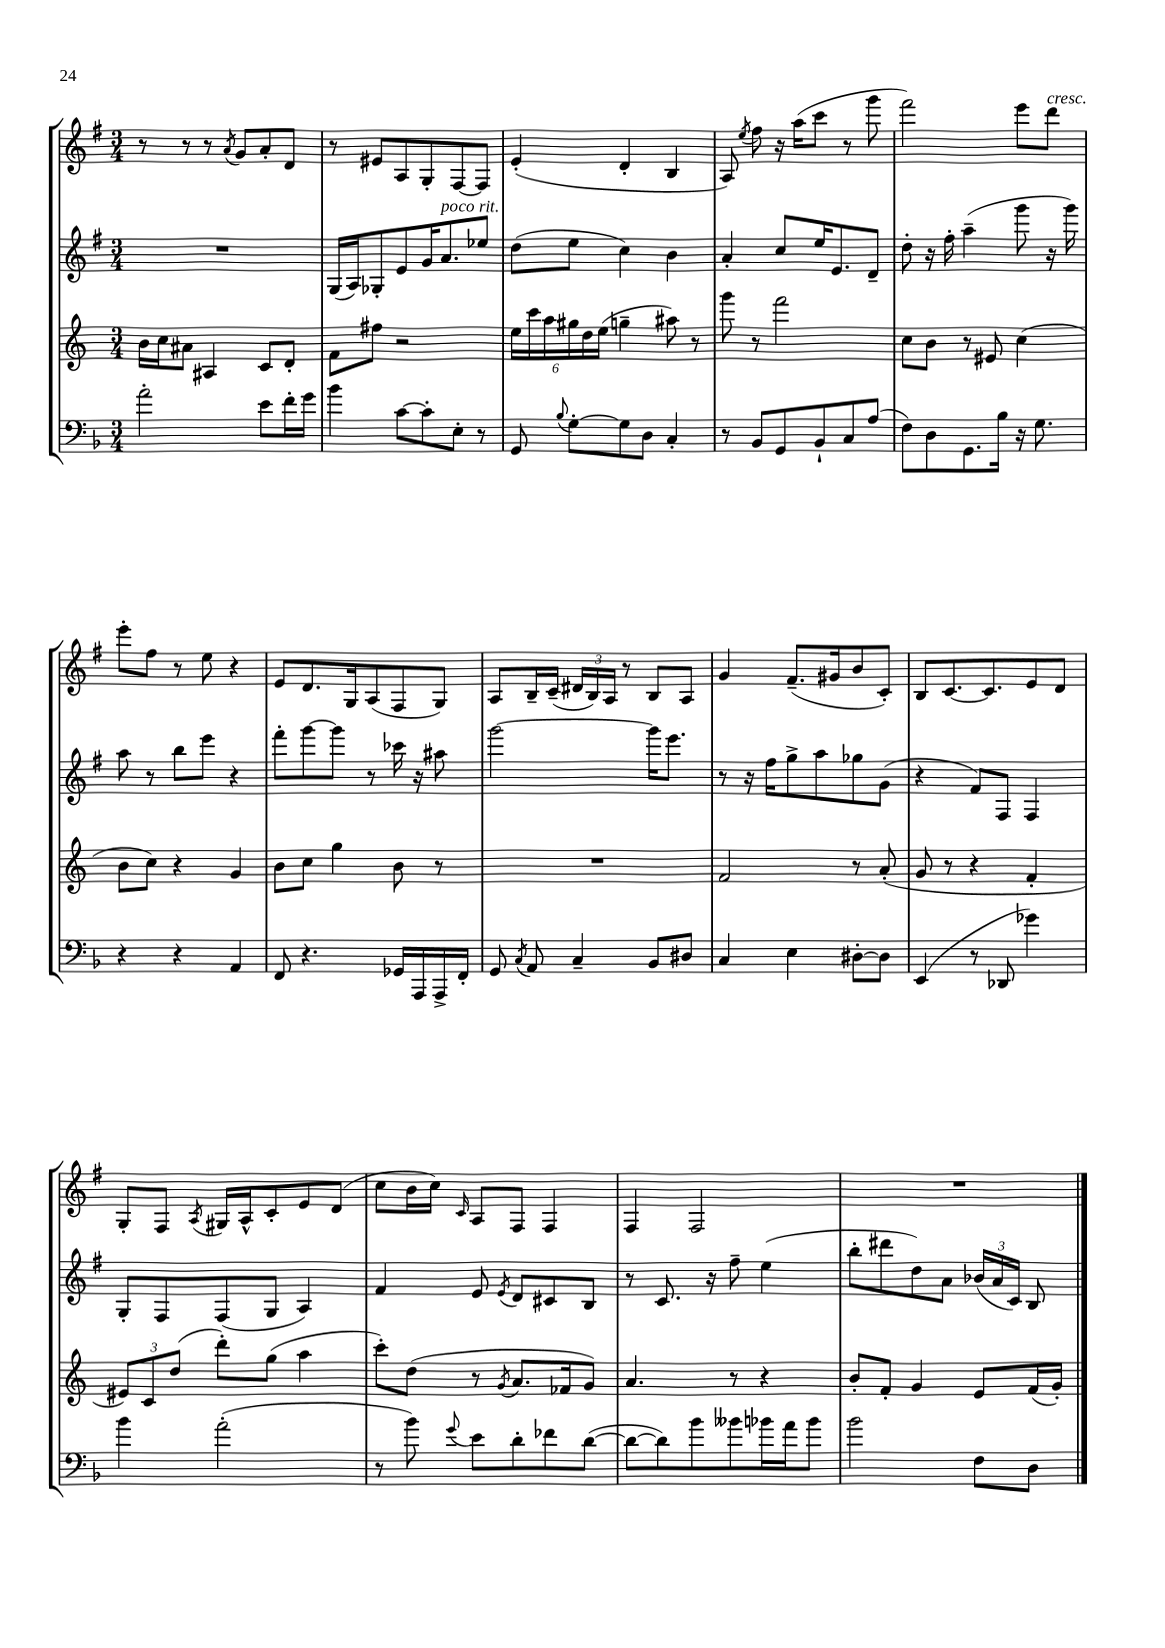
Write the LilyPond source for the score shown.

<<
\new StaffGroup <<
\new Staff = "s0" {
    \clef treble \key g \major \numericTimeSignature \time 3/4
    \autoBeamOff r8 r8 r8 \acciaccatura { a'8 } g'8[ a'8-. d'8] |
    r8 eis'8[ a8 g8-. fis8~ fis8] |
    e'4-.( d'4-. b4 |
    a8) \acciaccatura { e''8 } fis''8 r16 a''16[( c'''8] r8 g'''8 |
    fis'''2) e'''8[ d'''8]^\markup { \italic "cresc." } |
    e'''8[-. fis''8] r8 e''8 r4 |
    e'8[ d'8. g16 a8( fis8 g8]) |
    a8[ b16-- c'16]--( \tuplet 3/2 { dis'16[ b16) a16] } r8 b8[ a8] |
    g'4 fis'8.[--( gis'16 b'8 c'8]-.) |
    b8[ c'8.~ c'8. e'8 d'8] |
    g8[-. fis8] \acciaccatura { a8 } gis16[ a16-^ c'8-. e'8 d'8]( |
    c''8[ b'16 c''16]) \grace { c'16 } a8[ fis8] fis4 |
    fis4 fis2 |
    R2. \bar "|." |
}
\new Staff = "s1" {
    \clef treble \key g \major \numericTimeSignature \time 3/4
    \autoBeamOff R2. |
    g16[( a16) ges8-. e'8 g'16 a'8.^\markup { \italic "poco rit." } ees''8] |
    d''8[( e''8] c''4) b'4 |
    a'4-. c''8[ e''16 e'8. d'8]-- |
    d''8-. r16 fis''16-. a''4--( g'''8 r16 g'''16) |
    a''8 r8 b''8[ e'''8] r4 |
    fis'''8[-. g'''8~ g'''8] r8 ces'''16 r16 ais''8 |
    g'''2~ g'''16[ e'''8.] |
    r8 r16 fis''16[ g''8-> a''8 ges''8 g'8]( |
    r4 fis'8[) fis8] fis4 |
    g8[-. fis8 fis8( g8] a4) |
    fis'4 e'8 \acciaccatura { e'8 } d'8[ cis'8 b8] |
    r8 c'8. r16 fis''8-- e''4( |
    b''8[-. dis'''8 d''8) a'8] \tuplet 3/2 { bes'16[( a'16 c'16]) } b8 \bar "|." |
}
\new Staff = "s2" {
    \clef treble \key c \major \numericTimeSignature \time 3/4
    \autoBeamOff b'16[ c''16 ais'8] ais4 c'8[ d'8]-. |
    f'8[ fis''8] r2 |
    \tuplet 6/4 { e''16[ c'''16 a''16 gis''16 d''16 e''16]( } g''4-- ais''8) r8 |
    g'''8 r8 f'''2 |
    c''8[ b'8] r8 eis'8 c''4( |
    b'8[ c''8]) r4 g'4 |
    b'8[ c''8] g''4 b'8 r8 |
    R2. |
    f'2 r8 a'8-.( |
    g'8 r8 r4 f'4-. |
    \tuplet 3/2 { eis'8[) c'8 d''8]( } d'''8[-.) g''8]( a''4 |
    c'''8[-.) d''8]( r8 \acciaccatura { g'8 } a'8.[ fes'16 g'8]) |
    a'4. r8 r4 |
    b'8[-. f'8]-. g'4 e'8[ f'16( g'16]-.) \bar "|." |
}
\new Staff = "s3" {
    \clef bass \key f \major \numericTimeSignature \time 3/4
    \autoBeamOff a'2-. e'8[ f'16-. g'16] |
    bes'4 c'8[~ c'8-. e8]-. r8 |
    g,8 \appoggiatura { bes8 } g8[~-. g8 d8] c4-. |
    r8 bes,8[ g,8 bes,8-! c8 a8]( |
    f8[) d8 g,8. bes16] r16 g8. |
    r4 r4 a,4 |
    f,8 r4. ges,16[ a,,16 a,,16-> f,16]-. |
    g,8 \acciaccatura { c8 } a,8 c4-- bes,8[ dis8] |
    c4 e4 dis8[~-. dis8] |
    e,4( r8 des,8 ges'4) |
    bes'4 a'2-.( |
    r8 bes'8) \appoggiatura { g'8 } e'8[ d'8-. fes'8 d'8]~( |
    d'8[~ d'8) bes'8 beses'8 bes'16 a'16 bes'8] |
    bes'2 f8[ d8] \bar "|." |
}
>>
>>
\layout { \context { \Score \remove "Bar_number_engraver" } }
